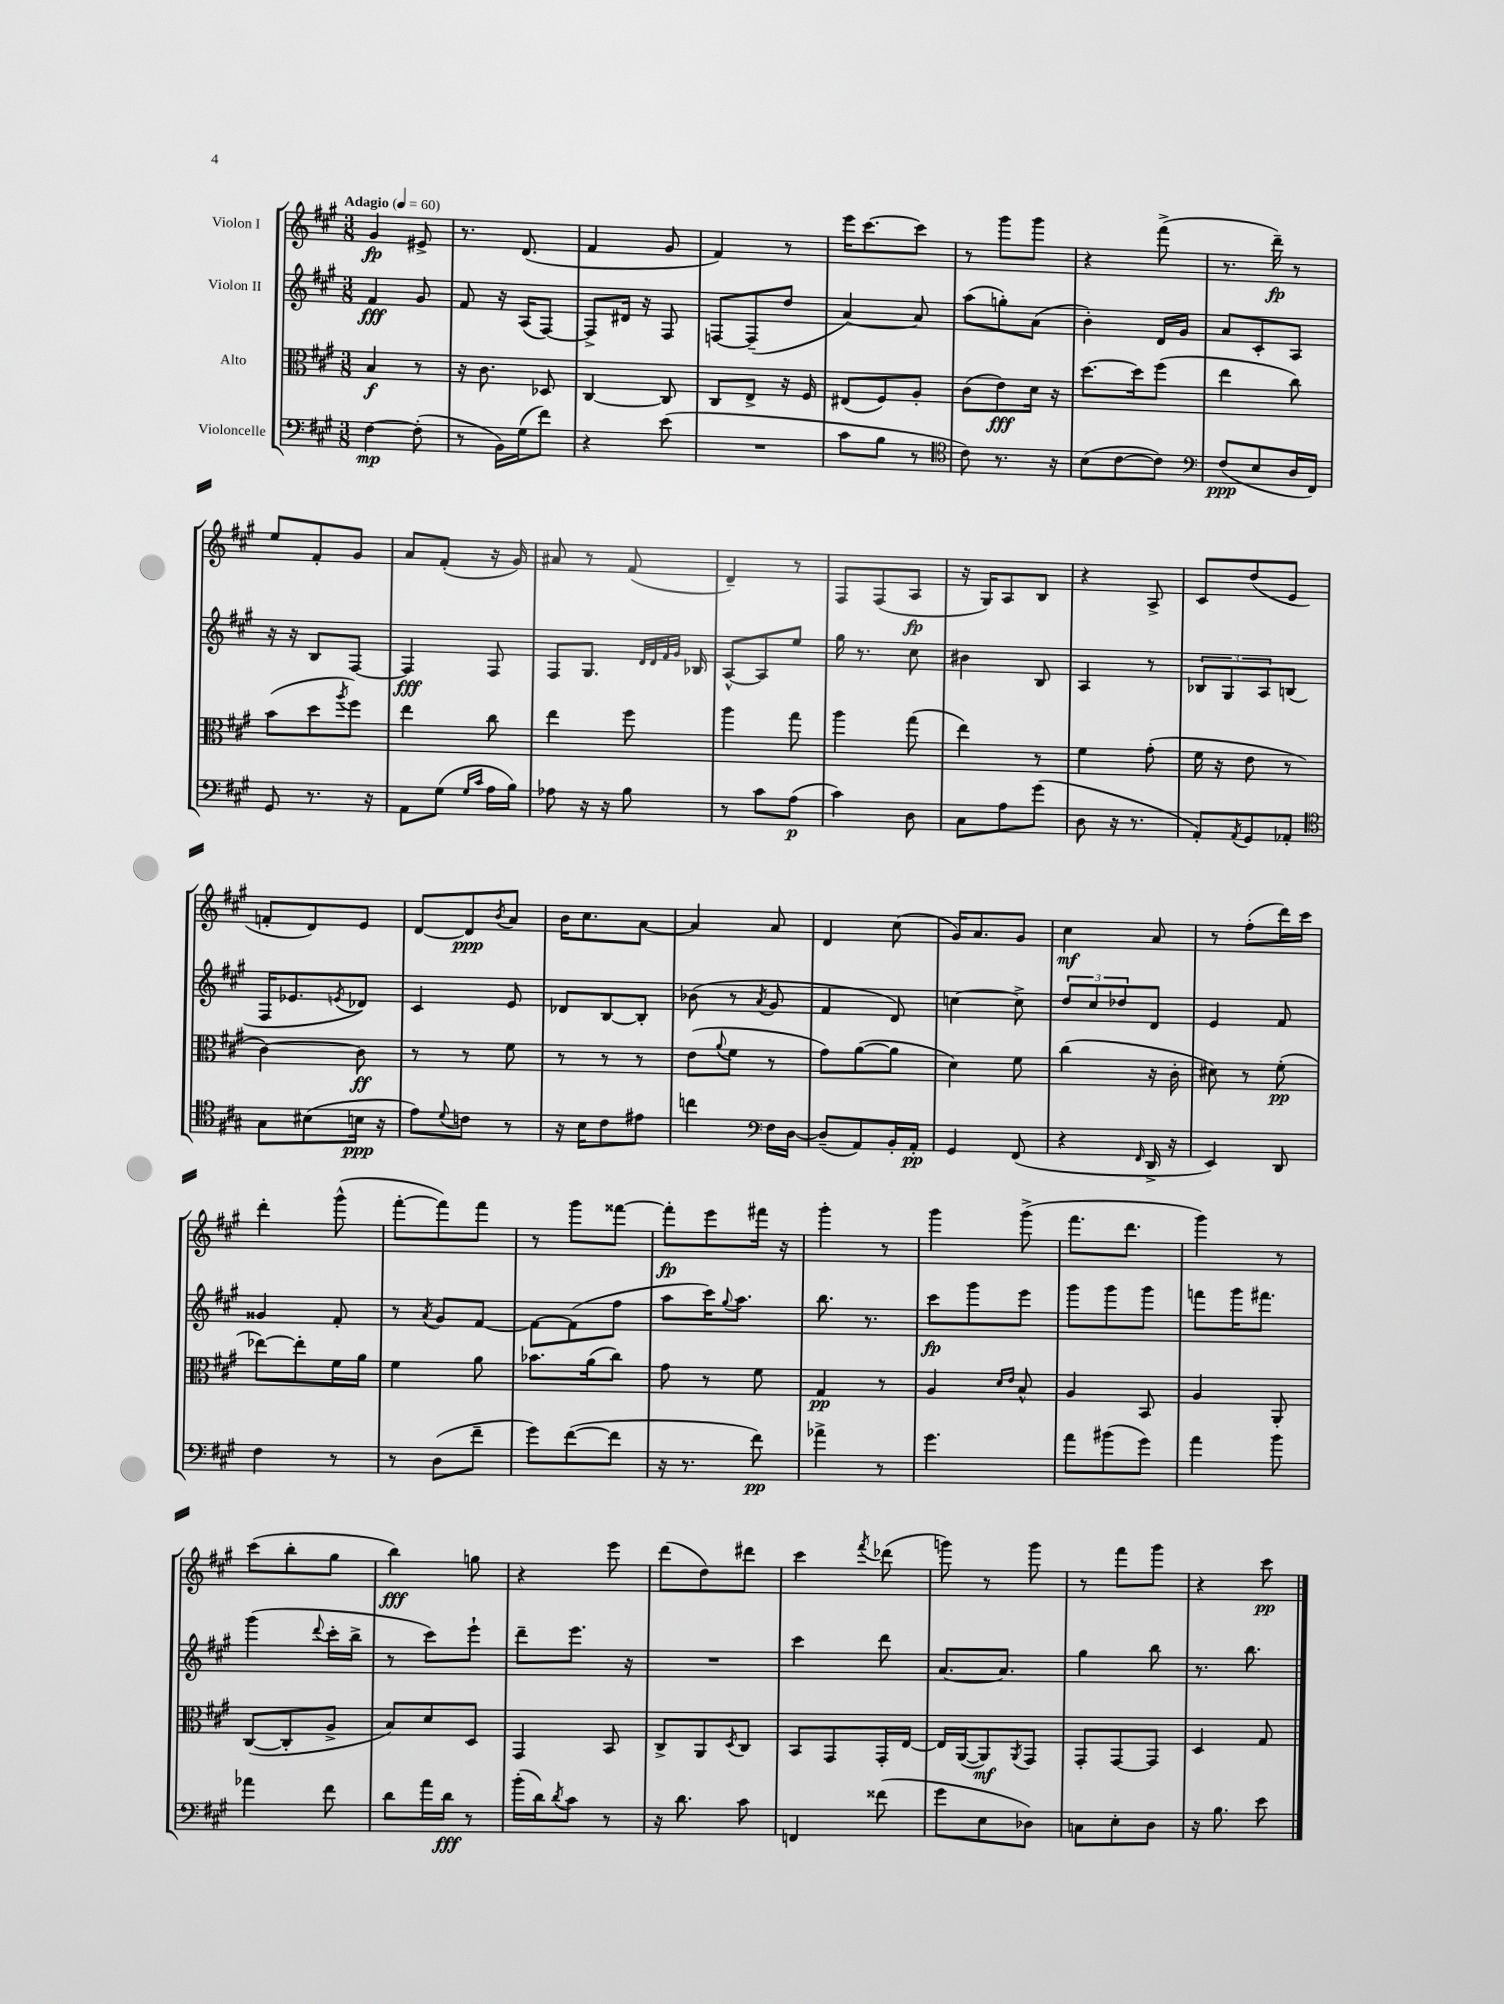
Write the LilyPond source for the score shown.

<<
\new StaffGroup <<
\new Staff = "s0" \with { instrumentName = "Violon I" } {
    \clef treble \key a \major \numericTimeSignature \time 3/8 \tempo "Adagio" 4 = 60
    gis'4\fp eis'8-> |
    r8. d'8.( |
    fis'4 gis'8 |
    fis'4) r8 |
    e'''16 cis'''8.~ cis'''8 |
    r8 gis'''8 gis'''8 |
    r4 fis'''8->( |
    r8. d'''16--\fp) r8 |
    e''8 fis'8-. gis'8 |
    a'8 fis'8-.( r16 gis'16) |
    ais'8 r8 fis'8( |
    d'4--) r8 |
    fis8 fis8( a8\fp |
    r16 gis16) a8 b8 |
    r4 a8-> |
    cis'8 d''8( e'8 |
    f'8-. d'8) e'8 |
    d'8~ d'8\ppp \acciaccatura { b'8 } a'8 |
    b'16 cis''8. a'8~ |
    a'4 a'8 |
    d'4 cis''8( |
    gis'16) a'8. gis'8 |
    cis''4\mf a'8 |
    r8 fis''8-.( d'''16) cis'''16 |
    d'''4-. gis'''8-^( |
    fis'''8~-. fis'''8) fis'''8 |
    r8 gis'''8 fisis'''8~ |
    fisis'''8-.\fp e'''8 fis'''16 r16 |
    gis'''4-. r8 |
    gis'''4 gis'''8->( |
    fis'''8. d'''8. |
    gis'''4) r8 |
    cis'''8( b''8-. gis''8 |
    b''4\fff) g''8 |
    r4 e'''8 |
    d'''8( d''8) dis'''8 |
    cis'''4 \acciaccatura { fis'''8 } des'''8( |
    g'''8) r8 g'''8 |
    r8 fis'''8 gis'''8 |
    r4 cis'''8\pp \bar "|." |
}
\new Staff = "s1" \with { instrumentName = "Violon II" } {
    \clef treble \key a \major \numericTimeSignature \time 3/8
    fis'4\fff gis'8 |
    fis'8 r16 a16( fis8~) |
    fis8-> dis'16 r16 fis8 |
    f8~ f8--( d''8 |
    a'4~) a'8 |
    a''8( g''8-.) a'8( |
    b'4-.) d'16 gis'16 |
    a'8 cis'8-. a8 |
    r16 r16 b8 fis8~ |
    fis4\fff fis8 |
    fis8 gis8. \grace { d'32 d'32 fis'32 gis'32 } bes16 |
    a8~-^ a8 e''8 |
    gis''16 r8. cis''8 |
    bis'4 b8 |
    a4 r8 |
    \tuplet 3/2 { bes8 gis8 a8 } b8( |
    fis16 ees'8. \acciaccatura { e'8 } des'8) |
    cis'4 e'8 |
    des'8 b8~ b8-. |
    bes'8( r8 \acciaccatura { a'8 } gis'8 |
    fis'4 d'8) |
    c''4~ c''8-> |
    \tuplet 3/2 { d''8 cis''8 des''8 } d'8 |
    e'4 fis'8 |
    gisis'4 fis'8-. |
    r8 \acciaccatura { a'8 } gis'8 fis'8~ |
    fis'8~ fis'8( fis''8 |
    a''8 cis'''16) \appoggiatura { gis''8 } a''8. |
    b''8. r8. |
    cis'''8\fp gis'''8 e'''8 |
    gis'''8 gis'''8 gis'''8 |
    f'''8 gis'''16 fis'''8. |
    gis'''4( \appoggiatura { d'''8 } cis'''16-. b''16-> |
    r8 cis'''8) e'''8-! |
    d'''8-- e'''8. r16 |
    R4. |
    cis'''4 d'''8 |
    a'8.~ a'8. |
    gis''4 b''8 |
    r8. b''8. \bar "|." |
}
\new Staff = "s2" \with { instrumentName = "Alto" } {
    \clef alto \key a \major \numericTimeSignature \time 3/8
    b4\f r8 |
    r16 cis'8. des8 |
    cis4~ cis8 |
    cis8 e8-> r16 fis16 |
    eis8( fis8) a8-. |
    cis'8( e'8\fff) d'16 r16 |
    d''8.~ d''16 fis''8( |
    e''4 cis''8) |
    b'8( d''8 \acciaccatura { a''8 } fis''8) |
    e''4 cis''8 |
    e''4 fis''8 |
    a''4 gis''8 |
    a''4 gis''8( |
    e''4) r8 |
    fis'4 gis'8-.( |
    fis'16 r16 e'8 r8 |
    cis'4~) cis'8\ff |
    r8 r8 fis'8 |
    r8 r8 r8 |
    e'8( \appoggiatura { a'8 } fis'8 r8 |
    gis'8) a'8~( a'8 |
    d'4) fis'8 |
    cis''4( r16 cis'16-. |
    dis'8) r8 fis'8-.\pp( |
    ees''8~) ees''8-. fis'16 a'16 |
    fis'4 a'8 |
    bes'8. a'16( cis''8) |
    gis'8 r8 fis'8 |
    gis4\pp r8 |
    a4 \grace { d'16 e'16 } b8-^ |
    a4 b,8 |
    a4 a,8-. |
    cis8~( cis8-. a8-> |
    b8) d'8 d8 |
    gis,4 b,8 |
    cis8-> a,8 \acciaccatura { d8 } cis8 |
    b,8 gis,8 gis,16-. e16~ |
    e16 a,16~( a,8\mf) \acciaccatura { a,8 } gis,8 |
    gis,8-. gis,8~ gis,8 |
    d4 gis8 \bar "|." |
}
\new Staff = "s3" \with { instrumentName = "Violoncelle" } {
    \clef bass \key a \major \numericTimeSignature \time 3/8
    fis4~\mp fis8-.( |
    r8 b,16) gis16( fis'8) |
    r4 e'8( |
    R4. |
    cis'8 b8 r8 |
    \clef tenor cis'8) r8. r16 |
    b8( cis'8~ cis'8) |
    \clef bass fis8\ppp( e8 d16 fis,16) |
    gis,8 r8. r16 |
    a,8 gis8( \grace { gis16 cis'16 } a16 b16) |
    aes8 r16 r16 b8 |
    r8 cis'8 a8\p( |
    cis'4) d8 |
    cis8 a8 gis'8( |
    d8 r16 r8. |
    a,8-.) \acciaccatura { a,8 } gis,8 aes,8-. |
    \clef tenor gis8 bis8( b16\ppp r16 |
    e'8) \appoggiatura { d'8 } c'8 r8 |
    r16 b16 cis'8 eis'8 |
    c''4 \clef bass fis16 d16~ |
    d8--( a,8) b,16-. a,16-.\pp |
    gis,4 fis,8( |
    r4 \grace { fis,16 } d,16-> r16 |
    e,4) d,8 |
    fis4 r8 |
    r8 d8( fis'8-- |
    gis'8) fis'8~( fis'8 |
    r16 r8. fis'8\pp) |
    aes'4-> r8 |
    gis'4. |
    a'8 bis'8( gis'8) |
    a'4 b'8 |
    aes'4 fis'8 |
    d'8 a'16 d'16\fff r8 |
    b'16-.( d'16) \acciaccatura { d'8 } cis'8 r8 |
    r16 d'8. cis'8 |
    f,4 fisis'8( |
    gis'8 e8 des8) |
    c8 e8-. d8 |
    r16 b8. e'8 \bar "|." |
}
>>
>>
\layout { \context { \Score \remove "Bar_number_engraver" } }
